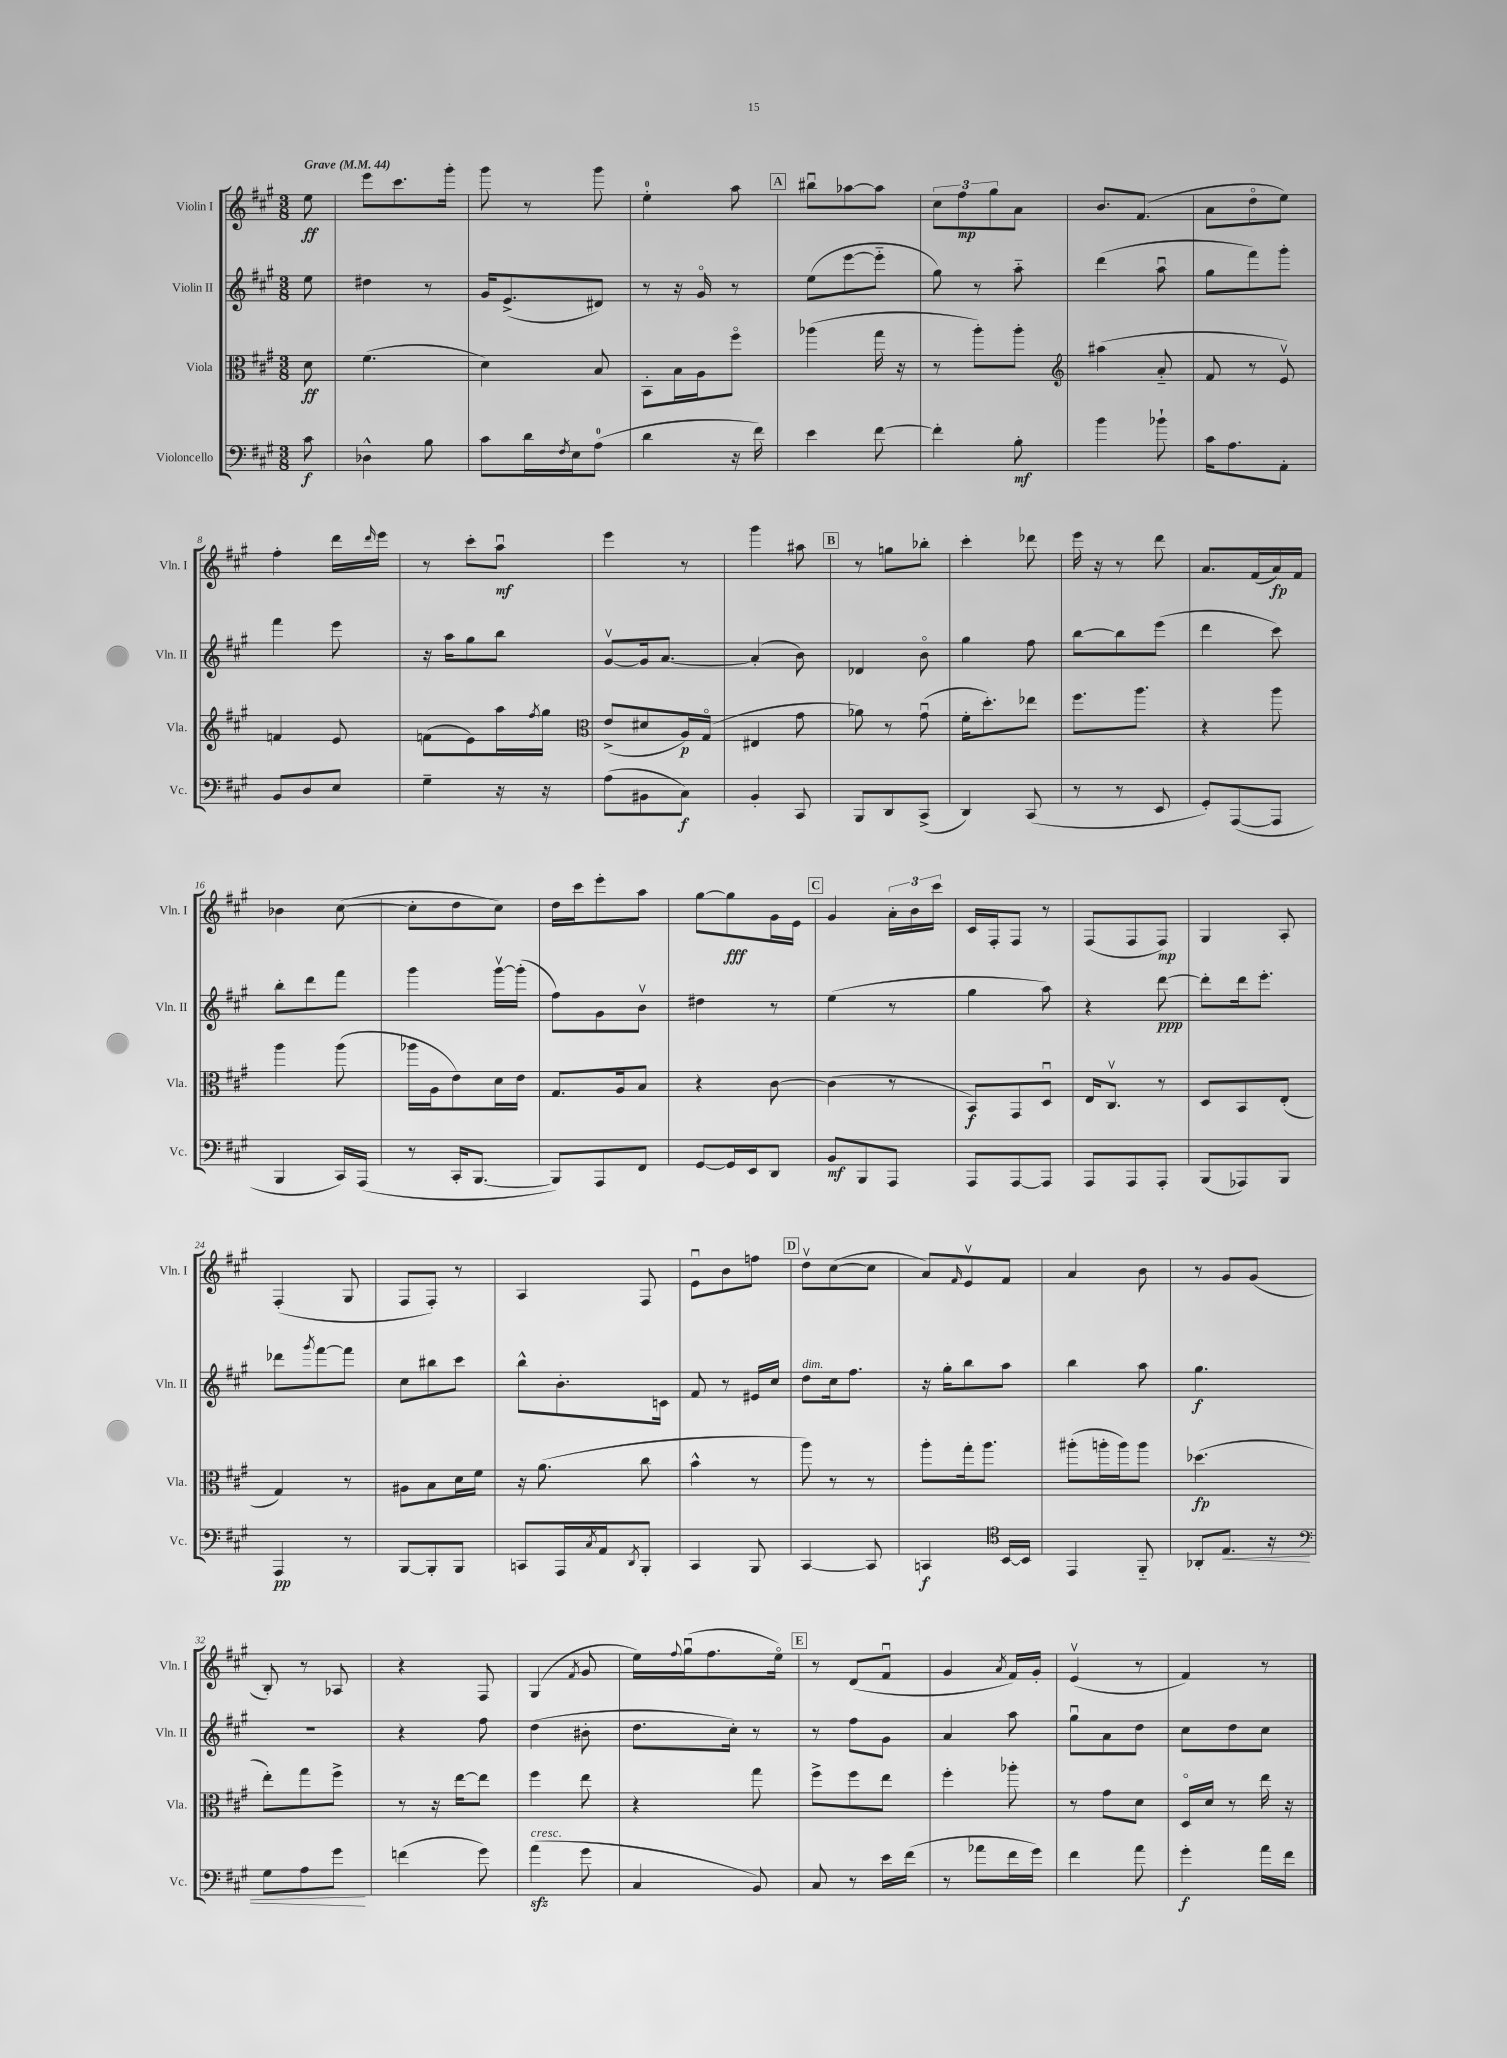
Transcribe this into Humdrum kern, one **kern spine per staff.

**kern	**kern	**kern	**kern
*staff4	*staff3	*staff2	*staff1
*clefF4	*clefC3	*clefG2	*clefG2
*k[f#c#g#]	*k[f#c#g#]	*k[f#c#g#]	*k[f#c#g#]
*M3/8	*M3/8	*M3/8	*M3/8
*MM44	*MM44	*MM44	*MM44
8c#	8d	8ee	8ee
=	=	=	=
4D-^^	(4.f#	4dd#	8eee
.	.	.	8.ccc#
8B	.	8r	.
.	.	.	16ggg#'
=	=	=	=
8c#	4d)	16g#	8ggg#
.	.	(8.e^	.
16d	.	.	8r
8qF#	.	.	.
16E	.	.	.
(8A	8B	8d#)	8ggg#
=	=	=	=
4d	8BB'	8r	4ee'
.	16B	16r	.
.	16A	16g#o	.
16r	8ff#o	8r	8aa
16f#)	.	.	.
=	=	=	=
4e	(4aa-	(8ee	8bb#u
.	.	[8eee	[8aa-
[8f#	16gg#	8eee'~]	8aa-]
.	16r	.	.
=	=	=	=
4f#']	8r	8gg#)	12cc#
.	.	.	12ff#
.	8aa')	8r	.
.	.	.	12gg#
8B'	8aa'	8aa'~	8a
=	=	=	=
*	*clefG2	*	*
4b	(4aa#	(4ddd	8.b
.	.	.	(8.f#
8b-`	8a'~	8aau	.
=	=	=	=
16c#	8f#	8gg#	8a
8.A	.	.	.
.	8r	8fff#)	8ddo
8AA'	8ev)	8ggg#'	8ee)
=	=	=	=
8BB	4f	4fff#	4ff#'
8D	.	.	.
8E	8e	8eee	16ddd
.	.	.	16qqddd
.	.	.	16eee
=	=	=	=
4G#~	(8f	16r	8r
.	.	16aa	.
.	8e)	8gg#	8ccc#'
16r	16aa	8bb	8aau
.	8qff#	.	.
16r	16gg#	.	.
=	=	=	=
*	*clefC3	*	*
(8A	(8e^	[8g#v	4eee
8BB#	8d#	16g#]	.
.	.	[8.a	.
8C#)	16A)	.	8r
.	(16G#o	.	.
=	=	=	=
4BB'	4E#	(4a']	4ggg#
8CC#	8g#	8b)	8aa#
=	=	=	=
8BBB	8a-)	4d-	8r
8DD	8r	.	8gg
(8CC#^	(8g#u	8bo	8bb-'
=	=	=	=
4DD)	16f#'	4gg#	4ccc#'
.	8.dd')	.	.
(8CC#	8ee-	8ff#	8ddd-
=	=	=	=
8r	8.ff#	[8bb	16eee
.	.	.	16r
8r	.	8bb]	8r
.	8.aa	.	.
8EE	.	(8eee	8ddd
=	=	=	=
8GG#')	4r	4ddd	8.a
([8AAA	.	.	.
.	.	.	(16f#
8AAA]	8aa	8ccc#)	16a)
.	.	.	16f#
=	=	=	=
4BBB	4aa	8bb'	4b-
.	.	8ddd	.
16CC#)	(8aa	8fff#	([8cc#
(16AAA	.	.	.
=	=	=	=
8r	16aa-	4ggg#	8cc#']
.	16A	.	.
16CC#'	8e)	.	8dd
[8.BBB	.	.	.
.	16d	[16ggg#v	8cc#)
.	16e	(16ggg#']	.
=	=	=	=
8BBB])	8.G#	8ff#)	16dd
.	.	.	16ccc#
8AAA	.	8g#	8eee'
.	16A	.	.
8FF#	8B	8bv	8aa
=	=	=	=
[8GG#	4r	4dd#	[8gg#
16GG#]	.	.	8gg#]
16EE	.	.	.
8DD	[8c#	8r	16g#
.	.	.	16e
=	=	=	=
8BB	(4c#]	(4ee	4g#
8BBB	.	.	.
8AAA	8r	8r	24a'
.	.	.	24b
.	.	.	24ccc#
=	=	=	=
8AAA	8BB)	4gg#	16c#
.	.	.	16F#'
[8AAA	8GG#	.	8F#
8AAA]	8Du	8aa)	8r
=	=	=	=
8AAA	16E	4r	(8F#
.	8.C#v	.	.
8AAA	.	.	8F#
8AAA'	8r	[8ddd	8F#)
=	=	=	=
(8BBB	8D	8ddd']	4G#
8AAA-)	8BB	16ddd	.
.	.	8.eee'	.
8BBB	(8E'	.	8A'
=	=	=	=
4AAA	4G#)	8ddd-	(4F#'
.	.	8qggg#	.
.	.	[8fff#	.
8r	8r	8fff#]	8G#
=	=	=	=
[8BBB	8A#	8cc#	8F#
8BBB']	8B	8bb#	8F#')
8BBB	16d	8ccc#	8r
.	16f#	.	.
=	=	=	=
8CC	16r	8bb^^	4A
.	(8.a	.	.
16AAA	.	8.b'	.
8qC#	.	.	.
16AA	.	.	.
8qDD	.	.	.
8BBB'	8cc#	.	8F#
.	.	16c	.
=	=	=	=
4CC#	4b^^	8f#	8eu
.	.	8r	8b
8BBB	8r	16e#	8ff
.	.	16cc#	.
=	=	=	=
[4CC#	8aa)	8dd	8ddv
.	8r	16cc#	([8cc#
.	.	8.ff#	.
8CC#]	8r	.	8cc#]
=	=	=	=
4CC	8aa'	16r	8a)
.	.	16gg#'	.
.	.	.	16qqf#
.	16gg#'	8bb	8ev
.	8.aa	.	.
*clefC4	*	*	*
[16BB	.	8aa	8f#
16BB]	.	.	.
=	=	=	=
4EE	(8aa#'	4bb	4a
.	16aa'	.	.
.	16aa)	.	.
8FF#'~	8aa	8aa	8b
=	=	=	=
8AA-'	(4.dd-	4.gg#	8r
8.E	.	.	8g#
.	.	.	(8g#
16r	.	.	.
=	=	=	=
*clefF4	*	*	*
8G#	8ee')	4.r	8B')
8A	8gg#	.	8r
8g#	8ff#^	.	8A-
=	=	=	=
(4f	8r	4r	4r
.	16r	.	.
.	[16ee	.	.
8g#)	8ee]	8ff#	8F#
=	=	=	=
(4a	4ff#	(4dd	(4G#
.	.	.	8qf#
8g#	8ee	8b#'	8g#
=	=	=	=
4C#	4r	8.dd	16ee)
.	.	.	8qqff#
.	.	.	(16gg#u
.	.	.	8.ff#
.	.	16cc#')	.
8BB)	8gg#	8r	.
.	.	.	16eeo)
=	=	=	=
8C#	8ff#^	8r	8r
8r	8ff#	8ff#	(8d
16e	8ee	8g#	8f#u
(16f#	.	.	.
=	=	=	=
8r	4ff#'	4a	4g#
8a-	.	.	.
.	.	.	8qa
16f#	8aa-'	8aa	16f#)
16g#)	.	.	16g#'
=	=	=	=
4f#	8r	8gg#u	(4ev
.	8g#	8a	.
8a	8d	8dd	8r
=	=	=	=
4g#'	16Do	8cc#	4f#)
.	16d	.	.
.	8r	8dd	.
16a	16ee	8cc#	8r
16f#	16r	.	.
==	==	==	==
*-	*-	*-	*-
